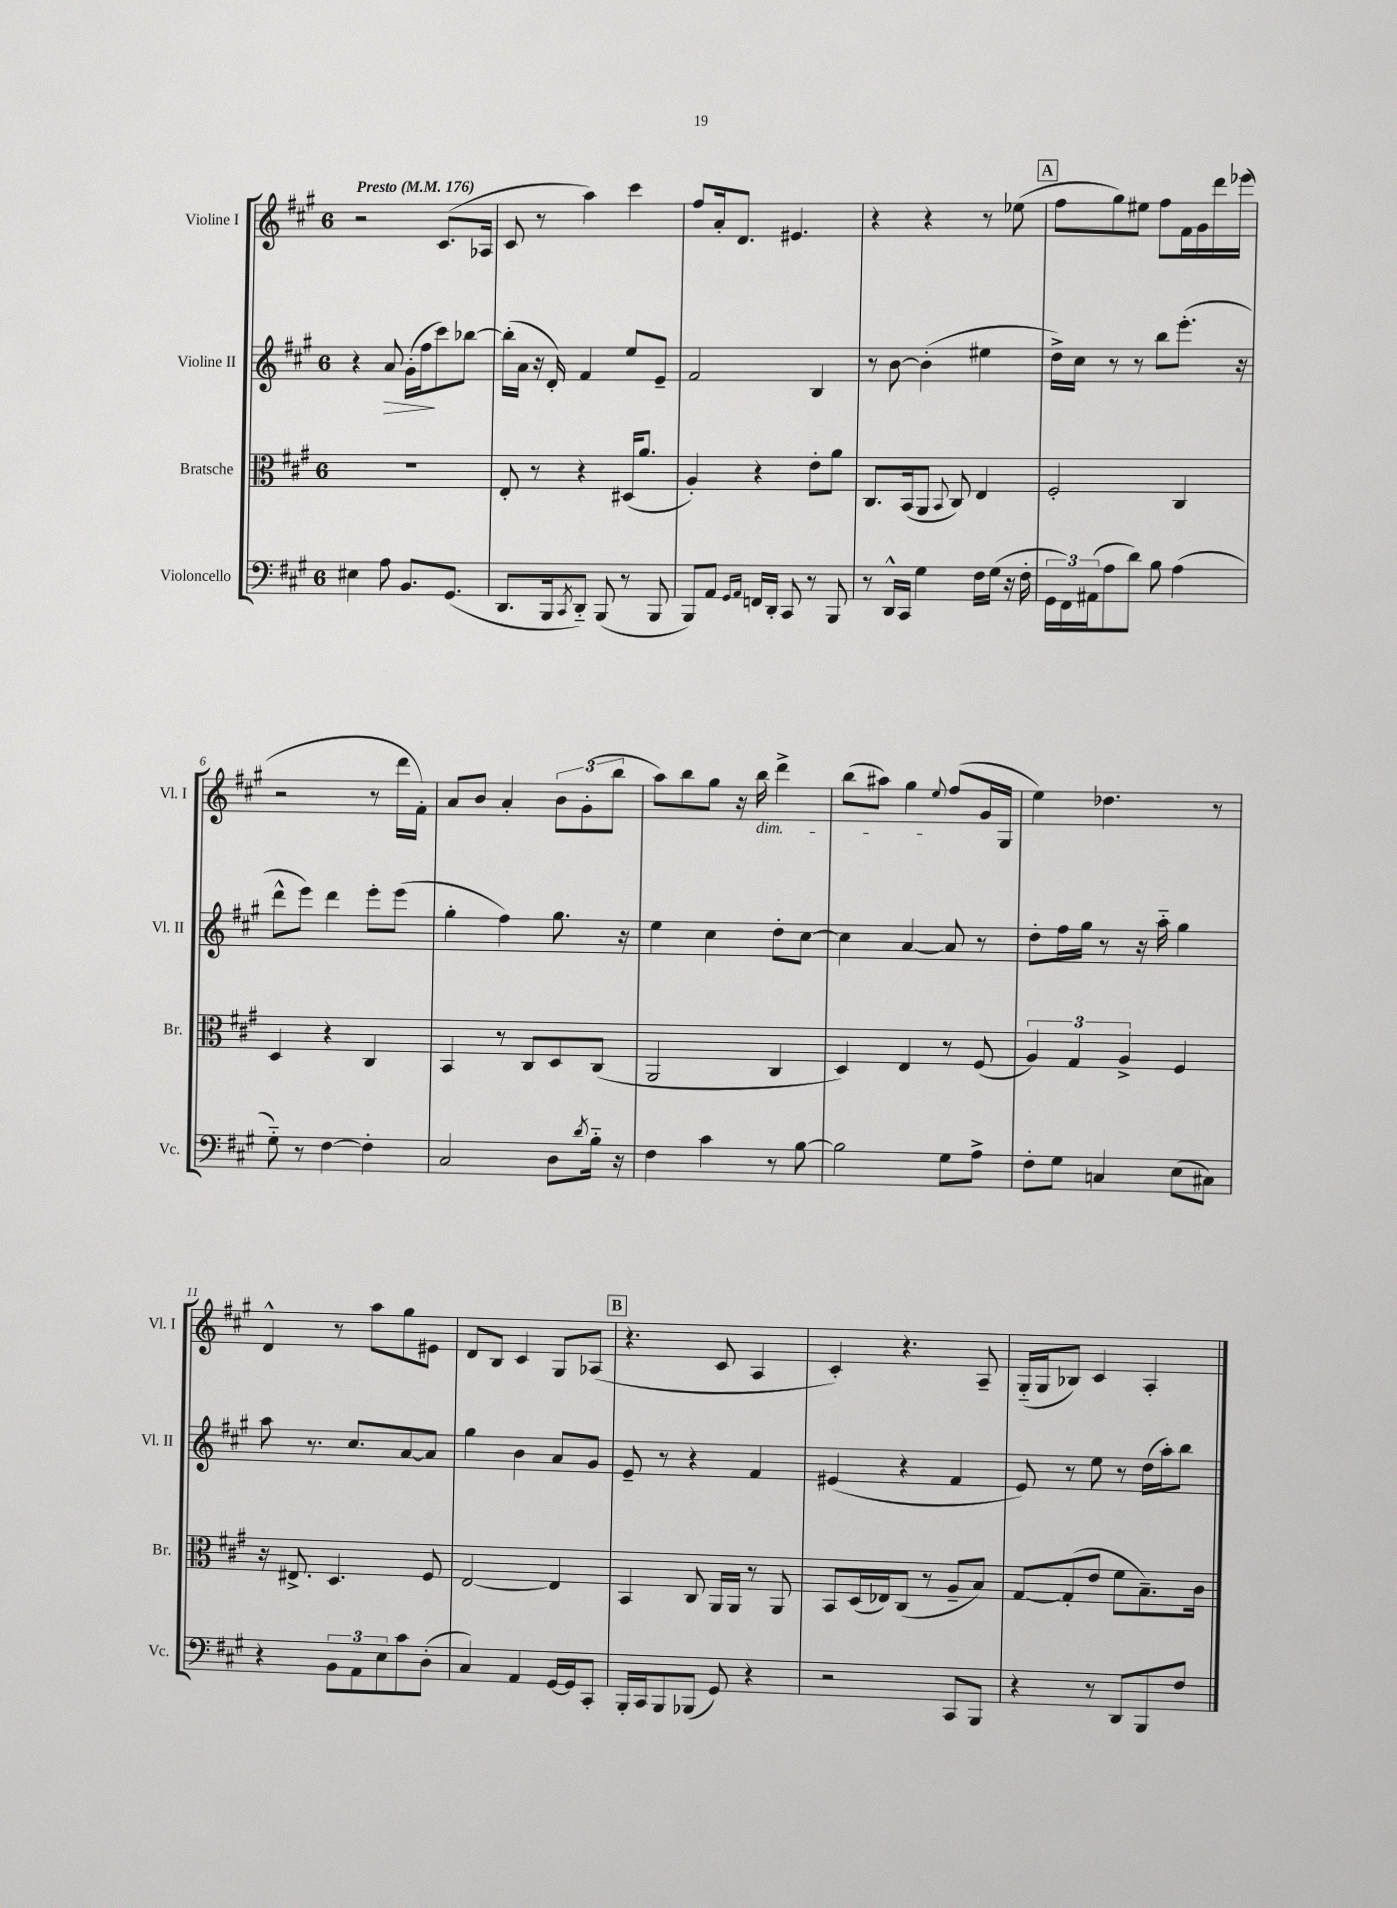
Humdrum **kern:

**kern	**kern	**kern	**dynam	**kern
*part4	*part3	*part2	*part2	*part1
*staff4	*staff3	*staff2	*staff2	*staff1
*I"Violoncello	*I"Bratsche	*I"Violine II	*	*I"Violine I
*I'Vc.	*I'Br.	*I'Vl. II	*	*I'Vl. I
*clefF4	*clefC3	*clefG2	*	*clefG2
*k[f#c#g#]	*k[f#c#g#]	*k[f#c#g#]	*	*k[f#c#g#]
*M6/8	*M6/8	*M6/8	*	*M6/8
*MM176	*MM176	*MM176	*	*MM176
=1	=1	=1	=1	=1
!	!	!	!	!LO:TX:a:B:t=Presto
4E#X\	2.r	4r	.	2r
!	!	!	!LO:HP:b	!
8A\	.	8a/	>	.
8.BB/L	.	(16g#'\LL	.	.
.	.	16ff#\J	.	.
.	.	8ccc#\)	]	(8.c#/L
(8.GG#/J	.	.	.	.
.	.	[8bb-X\J	.	.
.	.	.	.	16A-X/Jk
=2	=2	=2	=2	=2
8.DD/L	8E'/	(16bb-'\LL]	.	8c#/
.	.	16a\JJ	.	.
.	8r	16r	.	8r
16BBB/k	.	16d'/)	.	.
8qCC#/	.	.	.	.
8DD/J)	4r	4f#/	.	4aa\)
(8BBB/	.	.	.	.
8r	(16D#X/KL	8ee/L	.	4ccc#\
.	8.a/J	.	.	.
8BBB/	.	8e~/J	.	.
=3	=3	=3	=3	=3
8BBB/L)	4A'/)	2f#/	.	8ff#/L
8AA/J	.	.	.	16a'/k
.	.	.	.	8.d/J
16qqGG#/LL	.	.	.	.
16qqAA/JJ	.	.	.	.
16FFn/LL	4r	.	.	.
16DD'/JJ	.	.	.	.
8CC#/	.	.	.	4.e#X/
8r	8e'\L	4B/	.	.
8BBB/	8a\J	.	.	.
=4	=4	=4	=4	=4
8r	8.C#/L	8r	.	4r
16DD^^/LL	.	[8b\	.	.
16CC#/JJ	(16BB/k	.	.	.
4G#\	8AA/J	(4b'\]	.	4r
.	8qqBB/	.	.	.
.	8C#/)	.	.	.
16F#\LL	4E/	4ee#X\	.	8r
(16G#\JJ	.	.	.	.
16r	.	.	.	(8ee-X\
16F#'\	.	.	.	.
!!LO:REH:place=s1:t=A
=5	=5	=5	=5	=5
24GG#\LL	2F#'/	16dd^\LL)	.	8ff#\L
24FF#\)	.	.	.	.
.	.	16cc#\JJ	.	.
(24AA#X\J	.	.	.	.
8A\	.	8r	.	8gg#\)
8d\J)	.	8r	.	8ee#X\J
8B\	.	8bb\L	.	8ff#\L
(4A\	4C#/	(8.eee'\J	.	16f#\L
.	.	.	.	16g#\
.	.	.	.	16ddd\
.	.	16r	.	(16eee-X\JJ
!!LO:LB:g=z
=6	=6	=6	=6	=6
8G#\)	4D/	8ddd^^\L	.	2r
8r	.	8eee\J)	.	.
[4F#\	4r	4ddd\	.	.
4F#'\]	4C#/	8eee'\L	.	8r
.	.	(8eee\J	.	16ddd\LL
.	.	.	.	16f#'\JJ)
=7	=7	=7	=7	=7
2C#/	4BB/	4gg#'\	.	8a/L
.	.	.	.	8b/J
.	8r	4ff#\)	.	4a'/
.	8C#/L	.	.	.
8D\L	8D/	8.gg#\	.	12b\L
.	.	.	.	(12g#'\
8qd/	.	.	.	.
16B\Jk	(8C#/J	.	.	.
.	.	.	.	12bb\J
16r	.	16r	.	.
=8	=8	=8	=8	=8
4F#\	2AA/	4ee\	.	8aa\L)
.	.	.	.	8bb\
4c#\	.	4cc#\	.	8gg#\J
.	.	.	.	16r
!	!	!	!	!LO:TX:b:i:t=dim.
.	.	.	.	16bb\
8r	4C#/	8dd'\L	.	4ddd^\
[8B\	.	[8cc#\J	.	.
=9	=9	=9	=9	=9
2B\]	4D/)	4cc#\]	.	(8bb\L
.	.	.	.	8aa#X\J)
.	4E/	[4a/	.	4gg#\
.	.	.	.	8qqee/
8G#\L	8r	8a/]	.	(8ff#/L
8A^\J	(8F#/	8r	.	16g#/L
.	.	.	.	16G#/JJ
=10	=10	=10	=10	=10
8F#'\L	6A/)	8dd'\L	.	4ee\)
8G#\J	.	16ff#\L	.	.
.	6G#/	.	.	.
.	.	16gg#\JJ	.	.
4Cn/	.	8r	.	4.dd-X\
.	6A^/	.	.	.
.	.	16r	.	.
.	.	16aa\	.	.
(8E\L	4F#/	4gg#\	.	.
8C#X\J)	.	.	.	8r
!!LO:LB:g=z
=11	=11	=11	=11	=11
4r	16r	8aa\	.	4d^^/
.	8.E#X^/	.	.	.
.	.	8.r	.	.
12BB\L	4.D/	.	.	8r
.	.	8.cc#/L	.	.
12AA\	.	.	.	.
.	.	.	.	8aa\L
12E\	.	.	.	.
8c#\	.	[8a/	.	8gg#\
(8D'\J	8F#/	8a/J]	.	8e#X\J
=12	=12	=12	=12	=12
4C#/)	[2E/	4gg#\	.	8d/L
.	.	.	.	8B/J
4AA/	.	4b\	.	4c#/
[16GG#/LL	4E/]	8a/L	.	8G#/L
16GG#/J]	.	.	.	.
8CC#'/J	.	8g#/J	.	(8A-X/J
!!LO:REH:place=s1:t=B
=13	=13	=13	=13	=13
16BBB'/LL	4BB/	8e~/	.	4.r
16CC#/J	.	.	.	.
8BBB/	.	8r	.	.
(8BBB-X/J	8C#/	4r	.	.
8GG#/)	16AA/LL	.	.	8c#/
.	16AA/JJ	.	.	.
4r	8r	4f#/	.	4A/
.	8AA/	.	.	.
=14	=14	=14	=14	=14
2r	8BB/L	(4e#X/	.	4c#'/)
.	(16D/L	.	.	.
.	16E-X/J)	.	.	.
.	(8C#/J	4r	.	4.r
.	8r	.	.	.
8CC#/L	8A~/L	4f#/	.	.
8BBB/J	8B/J)	.	.	8A~/
=15	=15	=15	=15	=15
4r	[8G#/L	8e/)	.	(16G#/LL
.	.	.	.	16G#/J
.	(8G#'/]	8r	.	8B-X/J)
8r	8e/J	8ee\	.	4c#/
8DD/L	8f#\L	8r	.	.
8BBB/	8.B~\)	(16dd\LL	.	4A'/
.	.	16aa'\J)	.	.
8F#/J	.	8bb\J	.	.
.	16c#\Jk	.	.	.
==	==	==	==	==
*-	*-	*-	*-	*-
